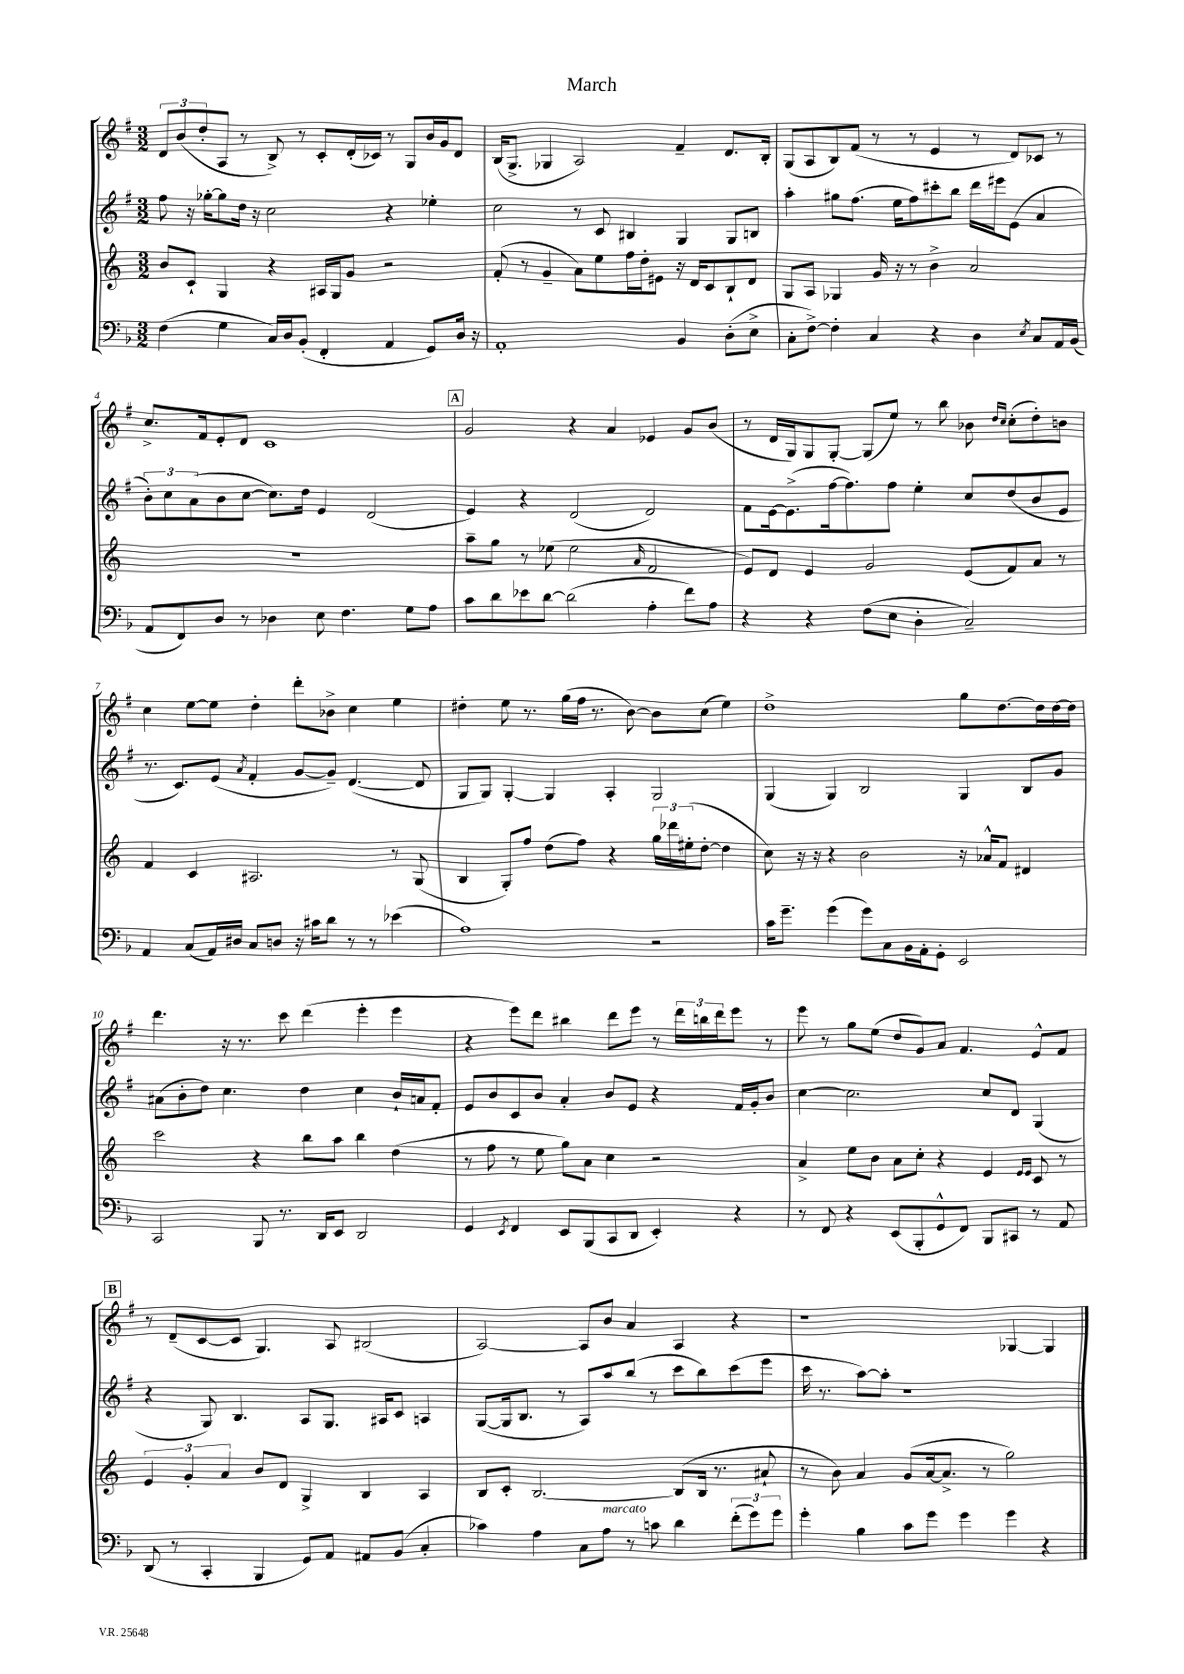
\header { title = "March" }
<<
\new StaffGroup <<
\new Staff = "s0" {
    \clef treble \key g \major \numericTimeSignature \time 3/2
    \tuplet 3/2 { d'8 b'8( d''8-. } a8 r8 b8->) r8 c'8-. d'16-.( ces'16) r8 g8 b'16 g'16 d'8 |
    b16( g8.-> ges4 a2) fis'4-- d'8. b16-. |
    g8( a8 b8) fis'8( r8 r8 e'4 r8 d'8) ces'8 r8 |
    c''8.-> fis'16 e'8-. d'8 c'1 |
    \mark \markup { \box "A" } g'2 r4 a'4 ees'4 g'8 b'8( |
    r8 d'16 g16) g8 g8~-. g8( e''8) r8 b''8 bes'8 \grace { d''16 c''16 } c''8-.( d''8-.) b'8 |
    c''4 e''8~ e''8 d''4-. d'''8-. bes'8-> c''4 e''4 |
    dis''4-. e''8 r8. g''16( fis''16 r8. b'8~) b'8 c''8( e''4) |
    d''1-> g''8 d''8.~ d''16 d''16~ d''16 |
    d'''4. r16 r8. c'''8 d'''4( e'''4-. e'''4 |
    r4 e'''8) d'''8 bis''4 d'''8 e'''8 r8 \tuplet 3/2 { d'''16 b''16 d'''16 } e'''8 r8 |
    e'''8 r8 g''8 e''8( d''8 g'8) a'8 fis'4. e'8-^ fis'8 |
    \mark \markup { \box "B" } r8 d'8--( c'8~ c'8 g4.) a8 bis2( |
    a2~) a8 b'8 a'4 a4 r4 |
    r1 ges4~ ges4 \bar "|." |
}
\new Staff = "s1" {
    \clef treble \key g \major \numericTimeSignature \time 3/2
    fis''8 r16 ges''16~-. ges''8 d''16 r16 c''2 r4 ees''4-. |
    c''2 r8 c'8 bis4 g4 g8 b8 |
    a''4-. gis''8 fis''8.( e''16 fis''8) cis'''8-. b''8 d'''16 eis'''16 e'8( a'4 |
    \tuplet 3/2 { b'8-.) c''8 a'8( } b'8 c''8~ c''8.) d''16 e'4 d'2( |
    \mark \markup { \box "A" } e'4) r4 d'2( d'2) |
    fis'8 e'16~ e'8.->( fis''16~ fis''8.) fis''8 e''4-. c''8 d''8( b'8 e'8 |
    r8. c'8.) e'8( \acciaccatura { a'8 } fis'4-. g'8~ g'8--) d'4.~( d'8 |
    g8 g8) g4~-. g4 a4-. g2 |
    g4( g4) b2 g4 b8 g'8 |
    ais'8( b'8-. d''8) c''4. d''4 c''4 b'16-! a'16 fis'8-. |
    e'8 b'8 c'8 b'8 a'4-. b'8 e'8 r4 fis'16 g'16-. b'8 |
    c''4~ c''2. c''8 d'8 g4( |
    \mark \markup { \box "B" } r4 g8) b4. a8 g8. ais16 c'8 a4 |
    g8~( g16 b8. r8 a8) a''8 b''8( r8 c'''8 b''8) c'''8( e'''8 |
    c'''16 r8. a''8~) a''8-. r1 \bar "|." |
}
\new Staff = "s2" {
    \clef treble \key c \major \numericTimeSignature \time 3/2
    b'8 c'8-! g4 r4 ais16 g16 g'8 r2 |
    f'8-.( r8 g'4-- a'8) e''8 f''16 d''16-. eis'8 r16 d'16 c'8 b8-! d'8 |
    g8 a8 ges4 g'16 r16 r8 b'4-> a'2 |
    R1. |
    \mark \markup { \box "A" } a''8-- g''8 r8 ees''8( ees''2 \grace { a'16 } f'2 |
    e'8) d'8 e'4 g'2 e'8( f'8) a'8 r8 |
    f'4 c'4 ais2. r8 g8( |
    b4 g8-.) f''8 d''8( f''8) r4 \tuplet 3/2 { g''16 des'''16 eis''16-.( } d''8~-. d''4 |
    c''8) r16 r16 r4 b'2 r16 aes'16-^ f'8 dis'4 |
    c'''2 r4 b''8 a''8 b''4 d''4( |
    r8 f''8 r8 e''8 g''8) a'8 c''4 r2 |
    a'4-> e''8 b'8 a'8 c''8-. r4 e'4 \grace { e'16 e'16 } c'8 r8 |
    \mark \markup { \box "B" } \tuplet 3/2 { e'4 g'4-. a'4 } b'8 d'8 g4-> b4 a4 |
    b8 c'8-. b2.~ b8( b16 r8. ais'8-! |
    r8 b'8) a'4 g'8( a'16~ a'8.-> r8 g''2) \bar "|." |
}
\new Staff = "s3" {
    \clef bass \key f \major \numericTimeSignature \time 3/2
    f4( g4 c16) d16 bes,8-.( f,4-. a,4 g,8) d16 r16 |
    a,1-. bes,4 d8-.( e8-> |
    c8-. f8~->) f4-. c4 r4 d4 \acciaccatura { e8 } c8 a,16 bes,16( |
    a,8 f,8) d8 r8 des4 e8 f4. g8 a8 |
    \mark \markup { \box "A" } c'8 d'8 ees'8 d'8~ d'2( a4-. f'8) a8 |
    r4 r4 f8( e8 d4-. c2--) |
    a,4 c8( a,16) dis16 c8 d8 r16 cis'16 d'8 r8 r8 ees'4( |
    a1) r2 |
    c'16 g'8.-- g'4( g'8) c8 bes,16 a,16-. g,8-. e,2 |
    c,2 bes,,8 r8. d,16 e,8 d,2 |
    g,4 \acciaccatura { e,8 } f,4 e,8 bes,,8( c,8 d,8 e,4-.) r4 |
    r8 f,8 r4 e,8( bes,,8-. g,8-^ f,8) bes,,8 cis,8 r8 a,8 |
    \mark \markup { \box "B" } d,8( r8 c,4-. bes,,4 g,8) a,8 ais,8 bes,8( c4-. |
    ces'4) a4 c8 a8^\markup { \italic "marcato" } r8 c'8 d'4 \tuplet 3/2 { f'8-.( g'8) g'8 } |
    g'4-. bes4 c'8 g'8 g'4 g'4 r4 \bar "|." |
}
>>
>>
